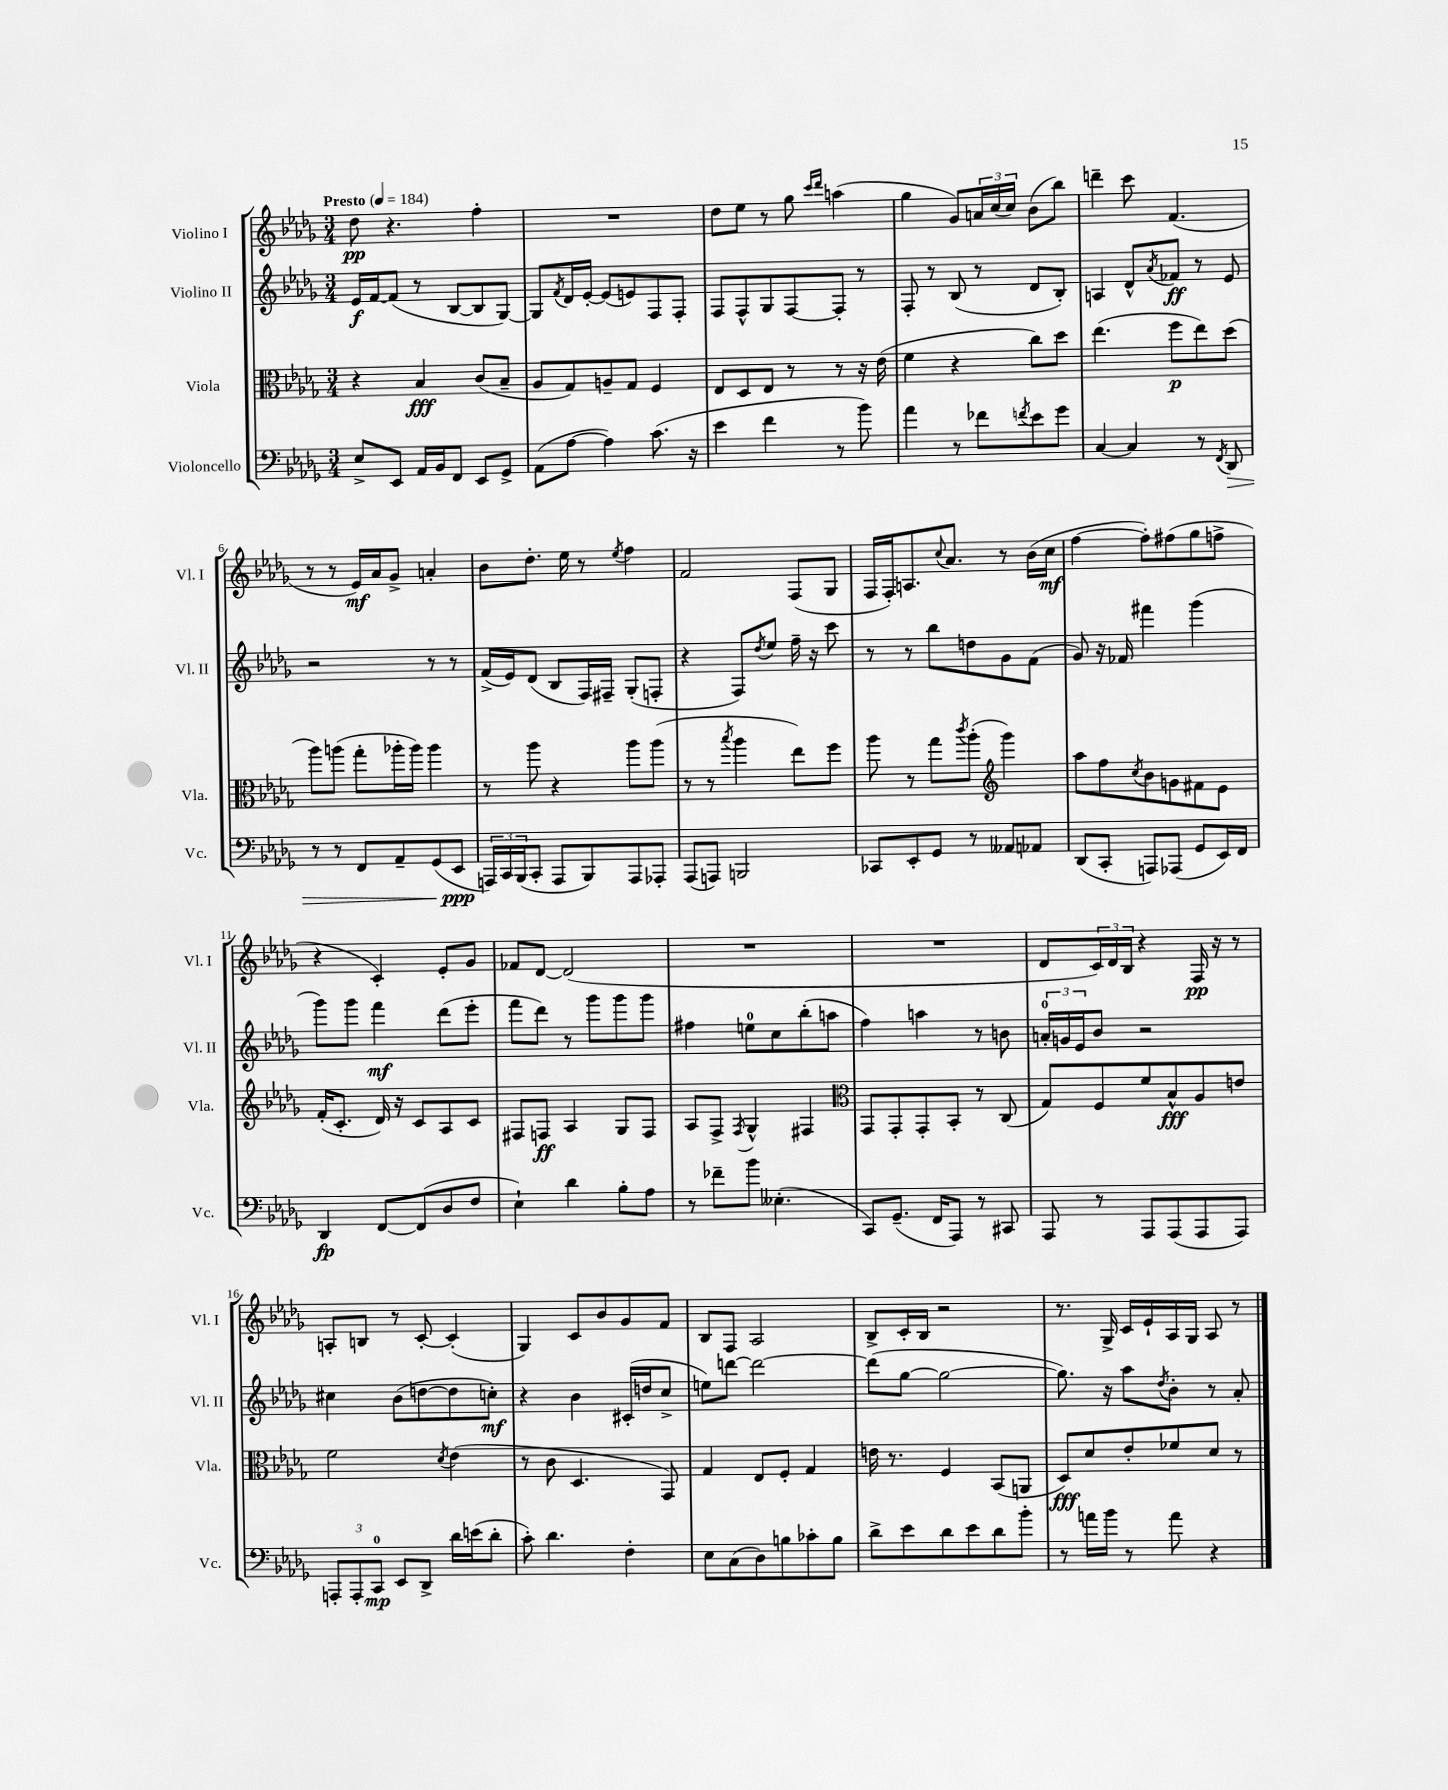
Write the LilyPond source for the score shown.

<<
\new StaffGroup <<
\new Staff = "s0" \with { instrumentName = "Violino I" shortInstrumentName = "Vl. I" } {
    \clef treble \key des \major \numericTimeSignature \time 3/4 \tempo "Presto" 4 = 184
    des''8\pp r4. f''4-. |
    R2. |
    des''8 ees''8 r8 ges''8 \grace { c'''16 des'''16 } a''4( |
    ges''4 ges'8) \tuplet 3/2 { a'16 c''16( c''16) } bes'8( bes''8) |
    d'''4-- c'''8 f'4.( |
    r8 r8 ees'16\mf) aes'16 ges'8-> a'4-. |
    bes'8 des''8.-. ees''16 r8 \acciaccatura { ees''8 } f''4 |
    f'2 f8( ges8 |
    f16 f16-.) a8. \appoggiatura { c''8 } aes'8. r8 bes'16( c''16\mf |
    f''4~ f''8-.) fis''8( ges''8 f''8-> |
    r4 c'4-.) ees'8-. ges'8 |
    fes'8 des'8~ des'2( |
    R2. |
    R2. |
    des'8 \tuplet 3/2 { c'16) des'16 bes16 } r4 f16\pp r16 r8 |
    a8-. b8 r8 c'8~-. c'4-.( |
    ges4) c'8 bes'8 ges'8 f'8 |
    bes8 f8 aes2 |
    bes8-> c'16-. bes16 r2 |
    r8. ges16-> c'16 ees'16-! aes16 ges16 aes8 r8 \bar "|." |
}
\new Staff = "s1" \with { instrumentName = "Violino II" shortInstrumentName = "Vl. II" } {
    \clef treble \key des \major \numericTimeSignature \time 3/4
    ees'16\f f'16~ f'8( r8 bes8~ bes8 ges8~) |
    ges8 \acciaccatura { f'8 } des'16 ees'16~-. ees'8( e'8) f8 f8-. |
    f8 f8-^ ges8 f8~ f8-. r8 |
    f8-. r8 bes8( r8 des'8 bes8-.) |
    a4 des'8-^ \acciaccatura { aes'8 } fes'8\ff r8 ees'8 |
    r2 r8 r8 |
    f'16->( ees'16) des'8( bes8 f16) fis16-- ges8-.( f8-. |
    r4 f8) \acciaccatura { des''8 } ees''8 f''16-- r16 c'''8 |
    r8 r8 bes''8 d''8 ges'8 f'8( |
    ges'8) r16 fes'16 fis'''4 ges'''4( |
    ges'''8) ges'''8 f'''4\mf des'''8( ees'''8-. |
    f'''8 des'''8) r8 ges'''8 ges'''8 ges'''8 |
    fis''4 e''8-0 c''8 bes''8-.( a''8 |
    f''4) a''4 r8 b'8 |
    \tuplet 3/2 { a'16-0-. g'16 ees'16 } bes'8 r2 |
    cis''4 bes'8( d''8~ d''8 c''8-.\mf) |
    r4 bes'4 cis'16-.( d''16 c''8-> |
    e''8) d'''8~ d'''2~ |
    d'''8( ges''8~ ges''2~ |
    ges''8.) r16 aes''8 \acciaccatura { des''8 } bes'8-. r8 aes'8-. \bar "|." |
}
\new Staff = "s2" \with { instrumentName = "Viola" shortInstrumentName = "Vla." } {
    \clef alto \key des \major \numericTimeSignature \time 3/4
    r4 bes4\fff c'8( bes8-- |
    aes8 ges8) a8-- ges8 f4 |
    ees8 des8 ees8 r8 r8 r16 ees'16( |
    f'4 r4 c''8) des''8 |
    ees''4.( f''8\p ees''8) des''8( |
    aes''8) a''8( ges''8-. aes''16-. aes''16) aes''4 |
    r8 aes''8 r4 aes''8 aes''8( |
    r8 r8 \acciaccatura { bes''8 } aes''4 ees''8) f''8 |
    aes''8 r8 ges''8 \acciaccatura { c'''8 } aes''8-.( \clef treble ges'''4) |
    aes''8 f''8 \acciaccatura { c''8 } bes'8 g'8 fis'8 ees'8 |
    f'16-.( c'8.-. des'16) r16 c'8 aes8 c'8 |
    fis8 f8\ff aes4 ges8 f8 |
    aes8 f8-> \acciaccatura { f8 } ges4-^ fis4 |
    \clef alto ges,8 ges,8-. ges,8-. bes,8-. r8 c8( |
    ges8) f8 f'8 bes8-^\fff aes8 e'8 |
    f'2 \acciaccatura { des'8 } ees'4( |
    r8 c'8 des4. ges,8) |
    ges4 ees8 f8-. ges4 |
    e'16 r8. f4 bes,8( a,8 |
    des8\fff) des'8 ees'8-. fes'8 des'8 r8 \bar "|." |
}
\new Staff = "s3" \with { instrumentName = "Violoncello" shortInstrumentName = "Vc." } {
    \clef bass \key des \major \numericTimeSignature \time 3/4
    ees8-> ees,8 aes,16 bes,16 f,8 ees,8 ges,8-> |
    aes,8( aes8~ aes4) c'8.( r16 |
    ees'4 f'4 r8 bes'8) |
    aes'4 r8 fes'8 \acciaccatura { f'8 } ees'8 ges'8 |
    c4~ c4 r8 \acciaccatura { f,8 } des,8\> |
    r8 r8 f,8 aes,8-- ges,8( ees,8\ppp\! |
    \tuplet 3/2 { a,,16) c,16 bes,,16( } c,8-. a,,8 bes,,8) a,,8 aes,,8-. |
    aes,,8( a,,8) b,,2 |
    ces,8 ees,8-. ges,8 r8 aeses,8 aes,8 |
    des,8( c,8-. a,,8) aes,,8( ges,8 ees,16) f,16 |
    des,4\fp f,8~ f,8( des8 f8 |
    ees4-!) des'4 bes8-. aes8 |
    r8 fes'8-- bes'8 eeses4.-.( |
    c,8) ges,8.--( f,16 aes,,8) r8 cis,8 |
    aes,,8 r8 aes,,8 aes,,8( aes,,8 aes,,8) |
    \tuplet 3/2 { a,,8-. a,,8-. c,8-0\mp } ees,8 des,8-> des'16 e'16( des'8-. |
    c'8-.) des'4. f4-. |
    ees8 c8( des8) b8 ces'8-. b8 |
    des'8-> ees'8 des'8 ees'8 des'8 bes'8-. |
    r8 a'16 bes'16 r8 a'8 r4 \bar "|." |
}
>>
>>
